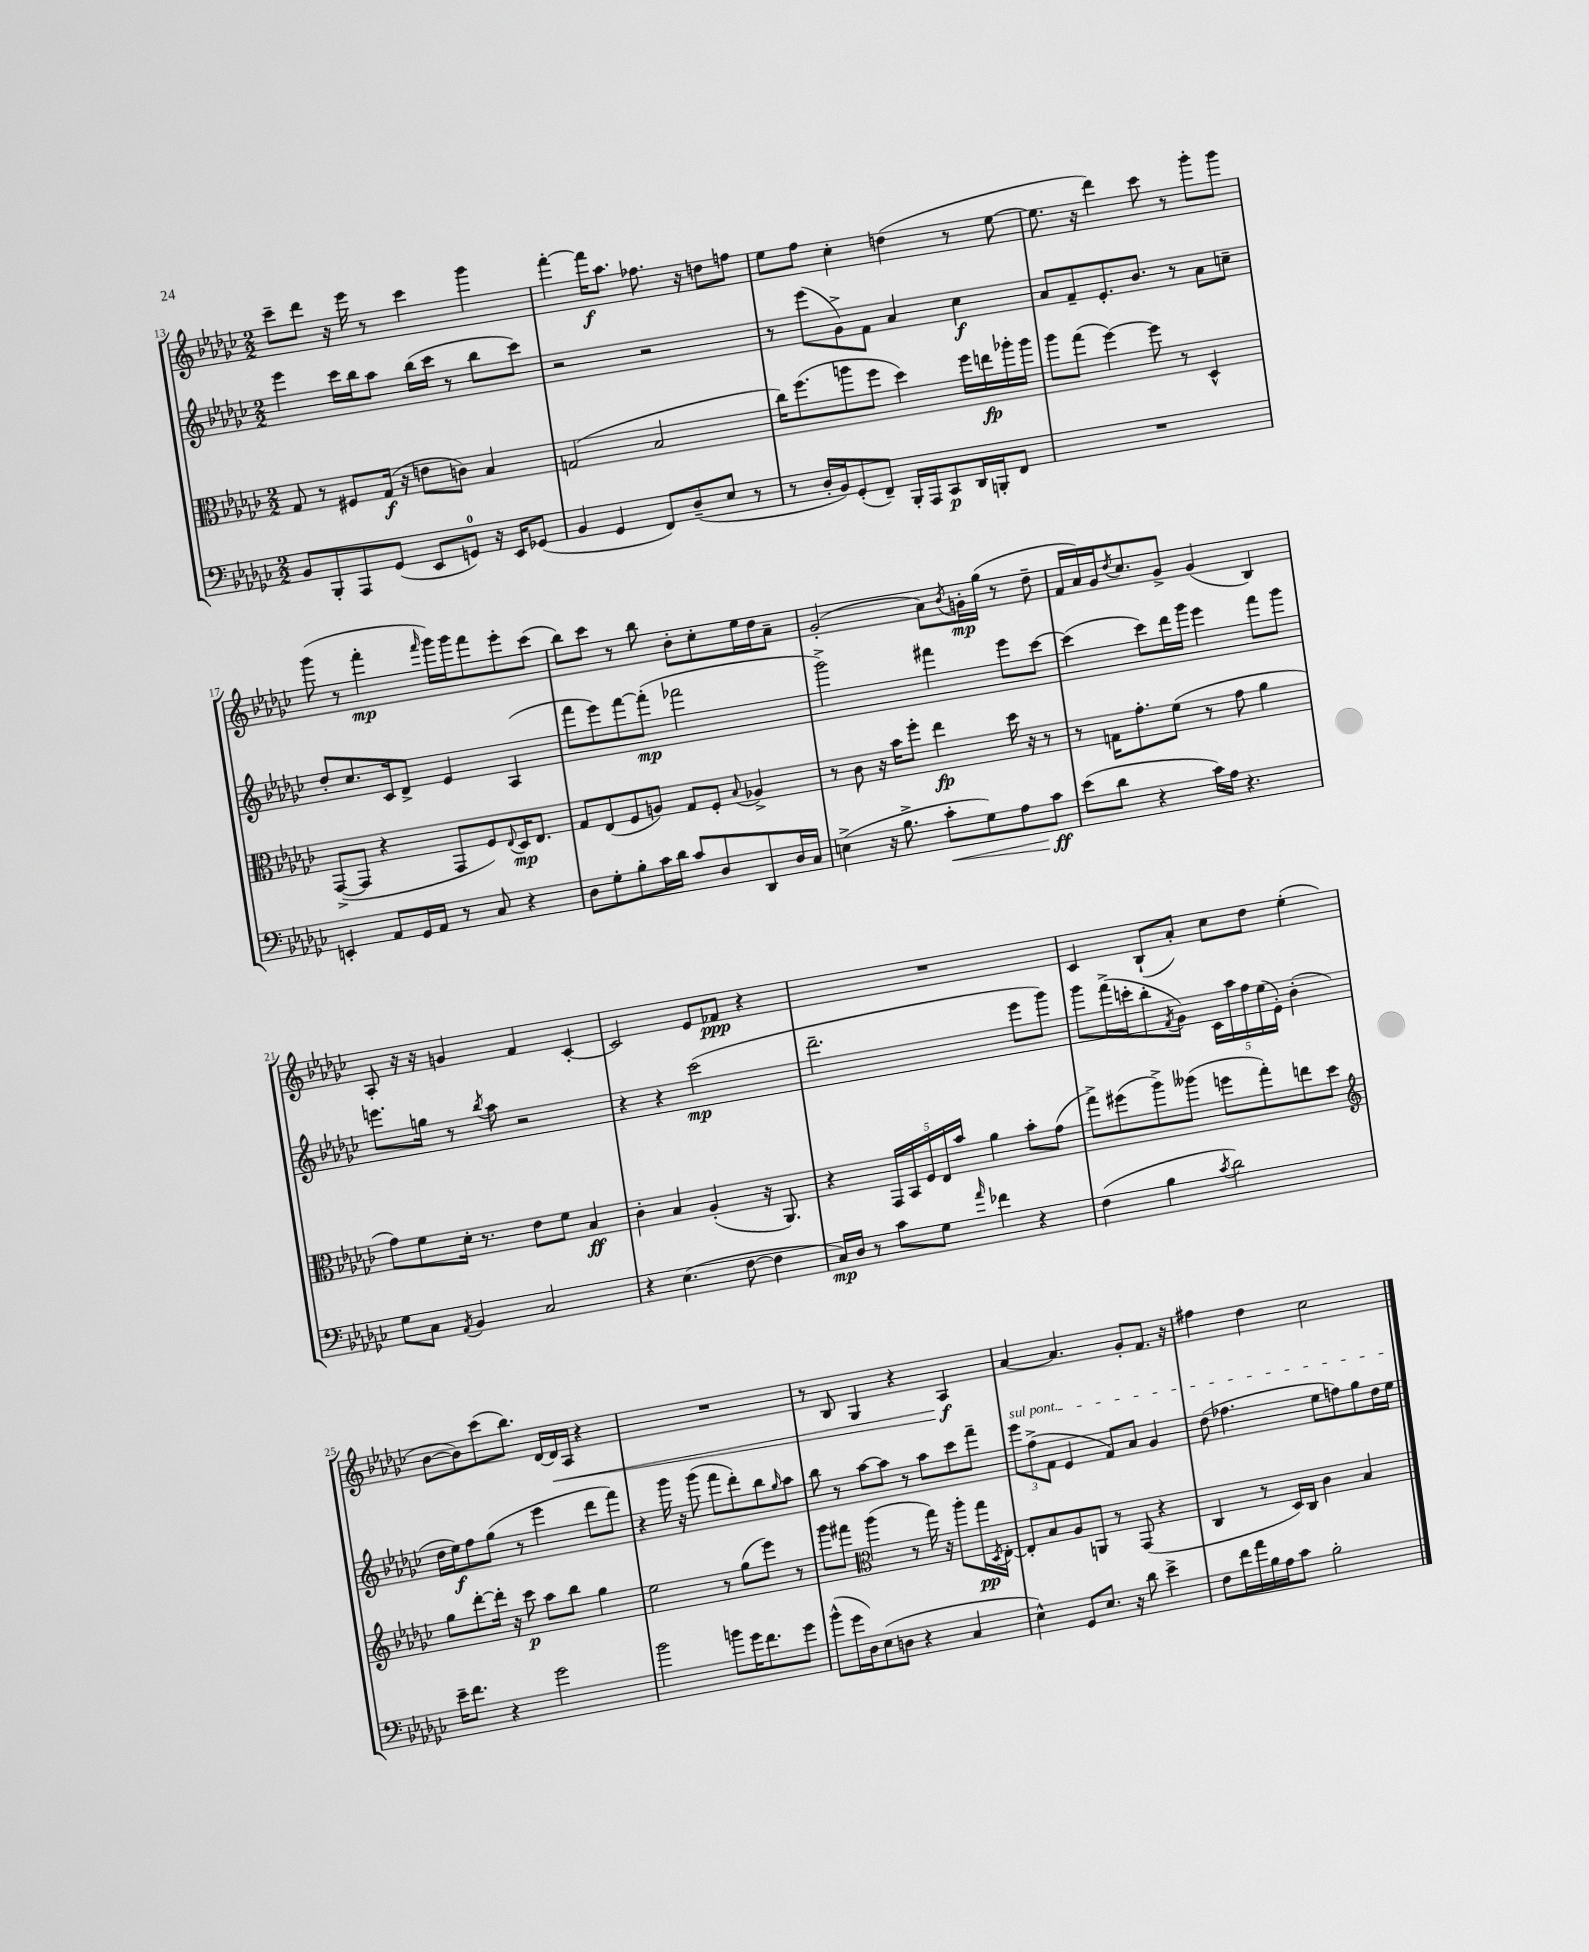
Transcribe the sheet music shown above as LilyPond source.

<<
\new StaffGroup <<
\new Staff = "s0" {
    \clef treble \key ges \major \numericTimeSignature \time 2/2
    ces'''8-- des'''8 r16 ees'''16 r8 ces'''4 ges'''4 |
    f'''4~-. f'''16\f aes''8. fes''8. r16 d''8 f''8 |
    ees''8 f''8 ces''4-. d''4( r8 ees''8~ |
    ees''8. r16 des'''4) ces'''8 r8 ges'''8-. ges'''8 |
    ges'''8( r8 f'''4-.\mp \grace { f'''16 } ges'''16) ges'''16 f'''8 ees'''8-. ces'''8( |
    bes''8) ces'''8 r8 bes''8 bes'8-. ces''8-. ees''16 des''16 aes'8-- |
    ges'2-.( aes'8) \acciaccatura { bes'8 } g'16-.\mp ges''16( r8 des''8-- |
    f'16 aes'16) ges'16 \acciaccatura { des''8 } ces''8. ges'8-> ges'4( bes4) |
    aes8-. r16 r16 g'4 f'4 ces'4~-. |
    ces'2 ees'8 fes'8\ppp r4 |
    R1 |
    ces'4 bes8-!( aes'8-.) ces''8 des''8 ees''4-.( |
    bes'8~ bes'8) ces'''8( bes''8.) des'16~ des'16\< aes16 r4 |
    R1 |
    r8 bes8 ges4 r4 aes4\f\! |
    aes'4~ aes'4. ges'8-. f'8. r16 |
    fis''4 des''4 ces''2 \bar "|." |
}
\new Staff = "s1" {
    \clef treble \key ges \major \numericTimeSignature \time 2/2
    ees'''4 ces'''16 bes''16 aes''8 bes''16( ces'''16 r8 bes''8 ces'''8) |
    r2 r2 |
    r8 ees'''8( ges'8->) f'8 aes'4 ces''4\f |
    aes'8 f'8-- ees'8.-. bes'8. r8 aes'8 c''8-- |
    des''8-. ces''8. ces'16 des'8-> ees'4 aes4( |
    f'''8 ees'''8) f'''8~ f'''8-.\mp( fes'''2 |
    ges'''2->) fis'''4 ees'''8 ces'''8~ |
    ces'''4( ces'''8) des'''16 ges'''16 ees'''4 f'''8 ges'''8 |
    e'''8. g''16 r8 \acciaccatura { bes''8 } aes''8 r2 |
    r4 r4 ces'''2\mp( |
    des'''2.-- ees'''8 ges'''8) |
    ges'''8 f'''16->( c'''16-. bes''8-. \acciaccatura { f'8 } ges'8) \tuplet 5/4 { ces'16 aes''16 f''16 ees''16( ees'16-.) } bes'4-.( |
    des''16 ees''16\f) f''8 ges''8( r8 ees'''4 des'''8 f'''8) |
    r4 ges'''16 r16 ges'''8( f'''8 des'''8-.) bes''8 \grace { ges''16 } aes''8 |
    bes''8 r8 aes''8~ aes''8 r8 aes''8 ces'''8 f'''8-- |
    \tuplet 3/2 { \once \override TextSpanner.bound-details.left.text = \markup { \italic "sul pont." } ees'''8\startTextSpan f''8->( f'8 } ees'4 f'8) aes'8 ges'4 |
    des''8( fes''4. ees''8 f''8) ges''8 des''16 ees''16\stopTextSpan \bar "|." |
}
\new Staff = "s2" {
    \clef alto \key ges \major \numericTimeSignature \time 2/2
    ges8 r8 fis8 ges16\f( r16 e'8 c'8) bes4 |
    g2( bes2 |
    ces''16) f''8.( a''8 f''8 des''4) f''16 e''16\fp aes''16-. aes''16 |
    aes''8 ges''8( f''4~) f''8 r8 des4-^ |
    ges,8~->( ges,8 r4 ges,8 f8) \appoggiatura { ees8 } des16\mp ees8. |
    ges8 ees8( f8 a8) ges8 f8-. \appoggiatura { bes8 } aes4-> |
    r8 ces'8 r16 bes'16 f''8-. ees''4\fp des''16 r16 r8 |
    r8 g16 ges'8.-. f'8( r8 ges'8 aes'4 |
    ges'8) f'8 des'16-. r8. ees'8 f'8 bes4\ff |
    ces'4-. bes4 aes4-.( r16 aes,8.) |
    r4 \tuplet 5/4 { ges,16 bes,16 f16 ees16 bes'16 } aes'4 bes'8-. ges'8( |
    ges''8->) fis''8( aes''8->) aeses''8( f''8 ges''8-.) e''8 des''8 |
    \clef treble ges''8 des'''8~-. des'''16-. r16 ces'''8\p aes''8 bes''8 ges''4 |
    ees''2 r8 ges''8( ees'''8) r8 |
    ges'''8 fis'''8 \clef alto aes''4( r8 ges''16) r16 aes''8-. ges''16\pp \acciaccatura { des8 } ees16~-. |
    ees8-. bes8 aes8 a,8 r8 ges,8( r4 |
    ces4 r8 des16) ces16 ces'4 bes4 \bar "|." |
}
\new Staff = "s3" {
    \clef bass \key ges \major \numericTimeSignature \time 2/2
    bes,8 bes,,8-. aes,,8 ges,8( ees,8 g,8-0) r16 ees,16 ges,8( |
    bes,4 ges,4 f,8) des8--( ees8 r8 |
    r8 des16-. bes,16) ges,8-.( f,8--) bes,,16-. aes,,16 ces,8\p des,16 b,,16-. f,8 |
    R1 |
    e,4-. aes,8 ges,16 aes,16 r8 ces8 r4 |
    des8 ges8-. bes8-. ces'16 des'16 ces'8 des8 des,8 des16 ces16 |
    e4->( r16 bes8.-> ces'8-.\< ges8) aes8 ces'8\ff\! |
    ees'8( des'8 r4 ces'16) aes16 r4. |
    ges8 ces8 \acciaccatura { aes,8 } bes,4 ces2 |
    r4 ees4.( f8~ f4 |
    ces16\mp) des16 r8 ces'8 ges8 \grace { aes'16 } fes'4 r4 |
    f4( bes4 \acciaccatura { ces'8 } des'2) |
    ees'16-- f'8. r4 ges'2 |
    bes'2 b'8 ges'16 f'8. ges'8 |
    bes'8-^( ges'16 des16) ees8( d8 r4 ces4 |
    ees4-^) ges,8 ees8. r16 des'8 ees'4-> |
    f8 f'16 aes'16 bes16 aes16 ces'8 bes2-. \bar "|." |
}
>>
>>
\layout { \context { \Score currentBarNumber = #13 } }
